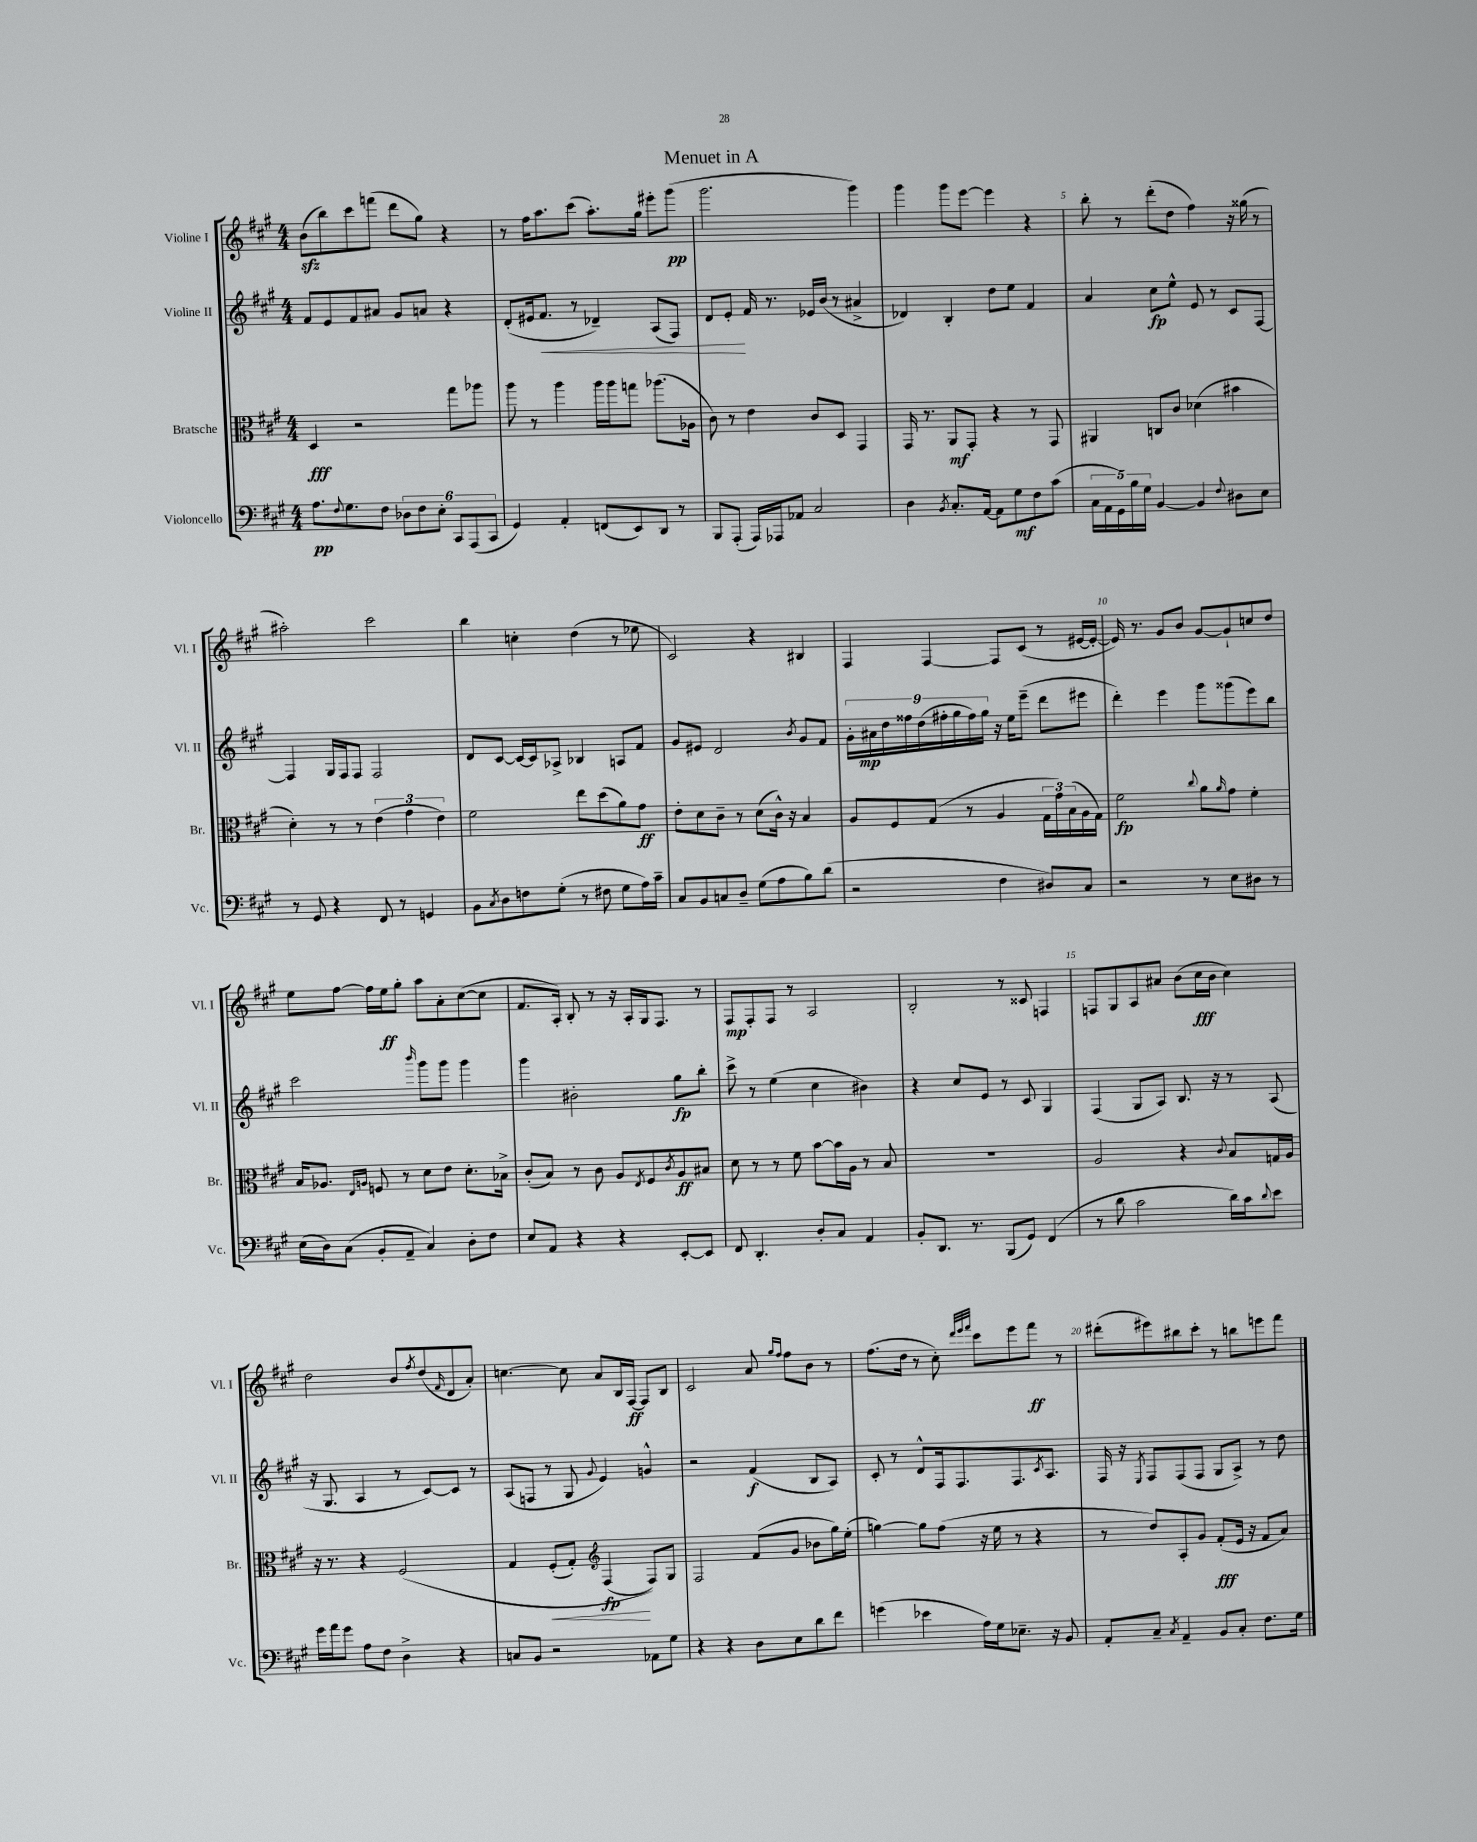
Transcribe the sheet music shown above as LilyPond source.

\header { title = "Menuet in A" }
<<
\new StaffGroup <<
\new Staff = "s0" \with { instrumentName = "Violine I" shortInstrumentName = "Vl. I" } {
    \clef treble \key a \major \numericTimeSignature \time 4/4
    b'8\sfz( b''8) cis'''8 f'''8( d'''8 gis''8) r4 |
    r8 fis''16 a''8. cis'''8( a''8.-.) gis''16 eis'''8-. gis'''8\pp( |
    gis'''2. gis'''4) |
    gis'''4 gis'''8 e'''8~ e'''4 r4 |
    b''8-. r8 d'''8-.( d''8 fis''4) r16 gisis''16( r8 |
    ais''2-.) cis'''2 |
    b''4 c''4-. d''4( r8 ees''8 |
    cis'2) r4 bis4 |
    fis4 fis4~ fis8 cis'8( r8 eis'16~ eis'16~-. |
    eis'16) r8. gis'8 b'8 gis'8~ gis'8-! c''8 d''8 |
    e''8 fis''8~ fis''16 e''16\ff gis''8-. a''8 a'8-. cis''8~( cis''8 |
    fis'8. a16-.) b8-. r8 r16 a16-. gis16 fis8. r8 |
    fis8\mp fis8-. fis8 r8 a2 |
    b2-. r8 cisis'8 f4 |
    f8 gis8 a8 ais'8 b'8( cis''16\fff b'16 cis''4) |
    d''2 b'8 \acciaccatura { fis''8 } d''8( \grace { fis'16 } d'8 a'8-.) |
    c''4.~ c''8 a'8 b16 fis16~\ff fis8 b8 |
    cis'2 a'8 \grace { gis''16 fis''16 } fis''8 b'8 r8 |
    fis''8.( d''16 r8 cis''8-.) \grace { d'''32 e'''32 fis'''32 } cis'''8 e'''8 fis'''8\ff r8 |
    dis'''8-.( eis'''8) bis''8 cis'''8-. r8 b''8 e'''8 fis'''8 \bar "|." |
}
\new Staff = "s1" \with { instrumentName = "Violine II" shortInstrumentName = "Vl. II" } {
    \clef treble \key a \major \numericTimeSignature \time 4/4
    fis'8 e'8 fis'8 ais'8 gis'8 a'8 r4 |
    d'8-.( eis'16 fis'8.\< r8 des'4--) a8( fis8) |
    d'8 e'8-.\! fis'16 r8. ees'16 b'16( r8 ais'4-> |
    des'4) b4-. d''8 e''8 fis'4 |
    a'4 cis''8\fp e''8-^ e'8 r8 cis'8 fis8~ |
    fis4 gis16 fis16 fis8 fis2 |
    d'8 cis'8~ cis'16~ cis'16 aes8-> bes4 a8 fis'8 |
    gis'8 eis'8 d'2 \acciaccatura { b'8 } gis'8 fis'8 |
    \tuplet 9/8 { gis'16-. ais'16\mp d''16 fisis''16 d''16( fis''16-. gis''16 fis''16) gis''16 } r16 e''16 e'''8--( d'''8 eis'''8 |
    d'''4-.) e'''4 gis'''8 gisis'''8( e'''8) b''8 |
    cis'''2 \grace { b'''16 } gis'''8 gis'''8 gis'''4 |
    gis'''4 bis'2-. gis''8\fp b''8-. |
    cis'''8-> r8 e''4( cis''4 bis'4) |
    r4 cis''8 e'8 r8 cis'8 gis4 |
    fis4( gis8 a8) b8. r16 r8 a8( |
    r16 gis8. a4 r8 cis'8~) cis'8 r8 |
    a8( f8 r8 gis8 \appoggiatura { gis'8 } e'4) g'4-^ |
    r2 fis'4\f( b8 a8) |
    cis'8-. r8 d'8-^ fis16 fis8. fis8. \acciaccatura { cis'8 } a8. |
    fis16 r16 \acciaccatura { e8 } fis8 fis8( fis8 gis8 a8->) r8 d''8 \bar "|." |
}
\new Staff = "s2" \with { instrumentName = "Bratsche" shortInstrumentName = "Br." } {
    \clef alto \key a \major \numericTimeSignature \time 4/4
    d4\fff r2 gis''8 aes''8 |
    a''8 r8 a''4 a''16 a''16 g''8 aes''8.( aes16 |
    cis'8) r8 e'4 cis'8 d8 gis,4 |
    gis,16 r8. a,8\mf gis,8-. r4 r8 gis,8 |
    ais,4 c8 cis'8 des'4( bis'4 |
    d'4-.) r8 r8 \tuplet 3/2 { e'4( gis'4 e'4) } |
    fis'2 e''8 d''8( a'8) gis'8\ff |
    e'8-. d'8 cis'8-- r8 d'8( cis'16-^) r16 b4 |
    a8 fis8 gis8( r8 a4 \tuplet 3/2 { gis16 gis'16) b16( } a16 gis16) |
    fis'2\fp \appoggiatura { cis''8 } a'8 \grace { a'16 } gis'8 fis'4-. |
    b16 aes8. \grace { e16 a16 } f8 r8 d'8 e'8 d'8.-. bes16-> |
    cis'8-.( b8) r8 cis'8 a8 \acciaccatura { e8 } fis8 \acciaccatura { cis'8 } a8\ff bis8 |
    d'8 r8 r8 fis'8 b'8~ b'16 a16 r8 b8 |
    R1 |
    a2 r4 \appoggiatura { cis'8 } b8 g16 a16 |
    r16 r8. r4 fis2\( |
    gis4 fis8-.\<( gis8-.) \clef treble fis4\fp\!( fis8)\) gis8 |
    fis2 fis'8( gis'8 bes'8 gis''16) e''16-.( |
    g''4~) g''8 fis''8( r16 e''16 r8 r4 |
    r8 d''8) a8-. gis'8 fis'8-.\fff( e'16 r16 fis'8 a'8) \bar "|." |
}
\new Staff = "s3" \with { instrumentName = "Violoncello" shortInstrumentName = "Vc." } {
    \clef bass \key a \major \numericTimeSignature \time 4/4
    a8.\pp \appoggiatura { fis8 } gis8. fis8 \tuplet 6/4 { des8 fis8 e8-. cis,8 a,,8( cis,8 } |
    gis,4) a,4-. f,8( e,8) d,8 r8 |
    b,,8 a,,8-.( a,,16) aes,,16 aes,8 cis2 |
    d4 \acciaccatura { b,8 } cis8.-. a,16~ a,8 gis8\mf fis8 cis'8( |
    \tuplet 5/4 { cis16 a,16 gis,16) b16 gis16 } b,4~ b,4 \appoggiatura { fis8 } dis8 e8 |
    r8 gis,8 r4 fis,8 r8 g,4 |
    b,8 \acciaccatura { cis8 } d8 f8 gis8-.( r8 fis8 gis8 a16) cis'16-- |
    cis8 b,8 c8 d8-- gis8( a8 b8) d'8( |
    r2 fis4 dis8) cis8 |
    r2 r8 e8 dis8 r8 |
    e16( d16) cis8( b,8-. a,8-- cis4) d8-. fis8 |
    e8 a,8 r4 r4 e,8~-. e,8 |
    fis,8 d,4.-. d8-. cis8 a,4 |
    b,8-. d,8. r8. b,,8( gis,8) fis,4( |
    r8 d'8 cis'2 d'16) cis'16 \appoggiatura { d'8 } e'8 |
    gis'16 a'16 gis'8 a8 fis8 d4-> r4 |
    c8 b,8 r2 aes,8 gis8 |
    r4 r4 d8 e8 d'8 fis'8 |
    g'4( ees'4 a16) gis16 ees8.-- r16 b,8 |
    a,8-. cis8-- \acciaccatura { cis8 } a,4-- b,8 cis8-. fis8. gis16 \bar "|." |
}
>>
>>
\layout { \context { \Score \override BarNumber.break-visibility = ##(#f #t #t) barNumberVisibility = #(every-nth-bar-number-visible 5) } }
